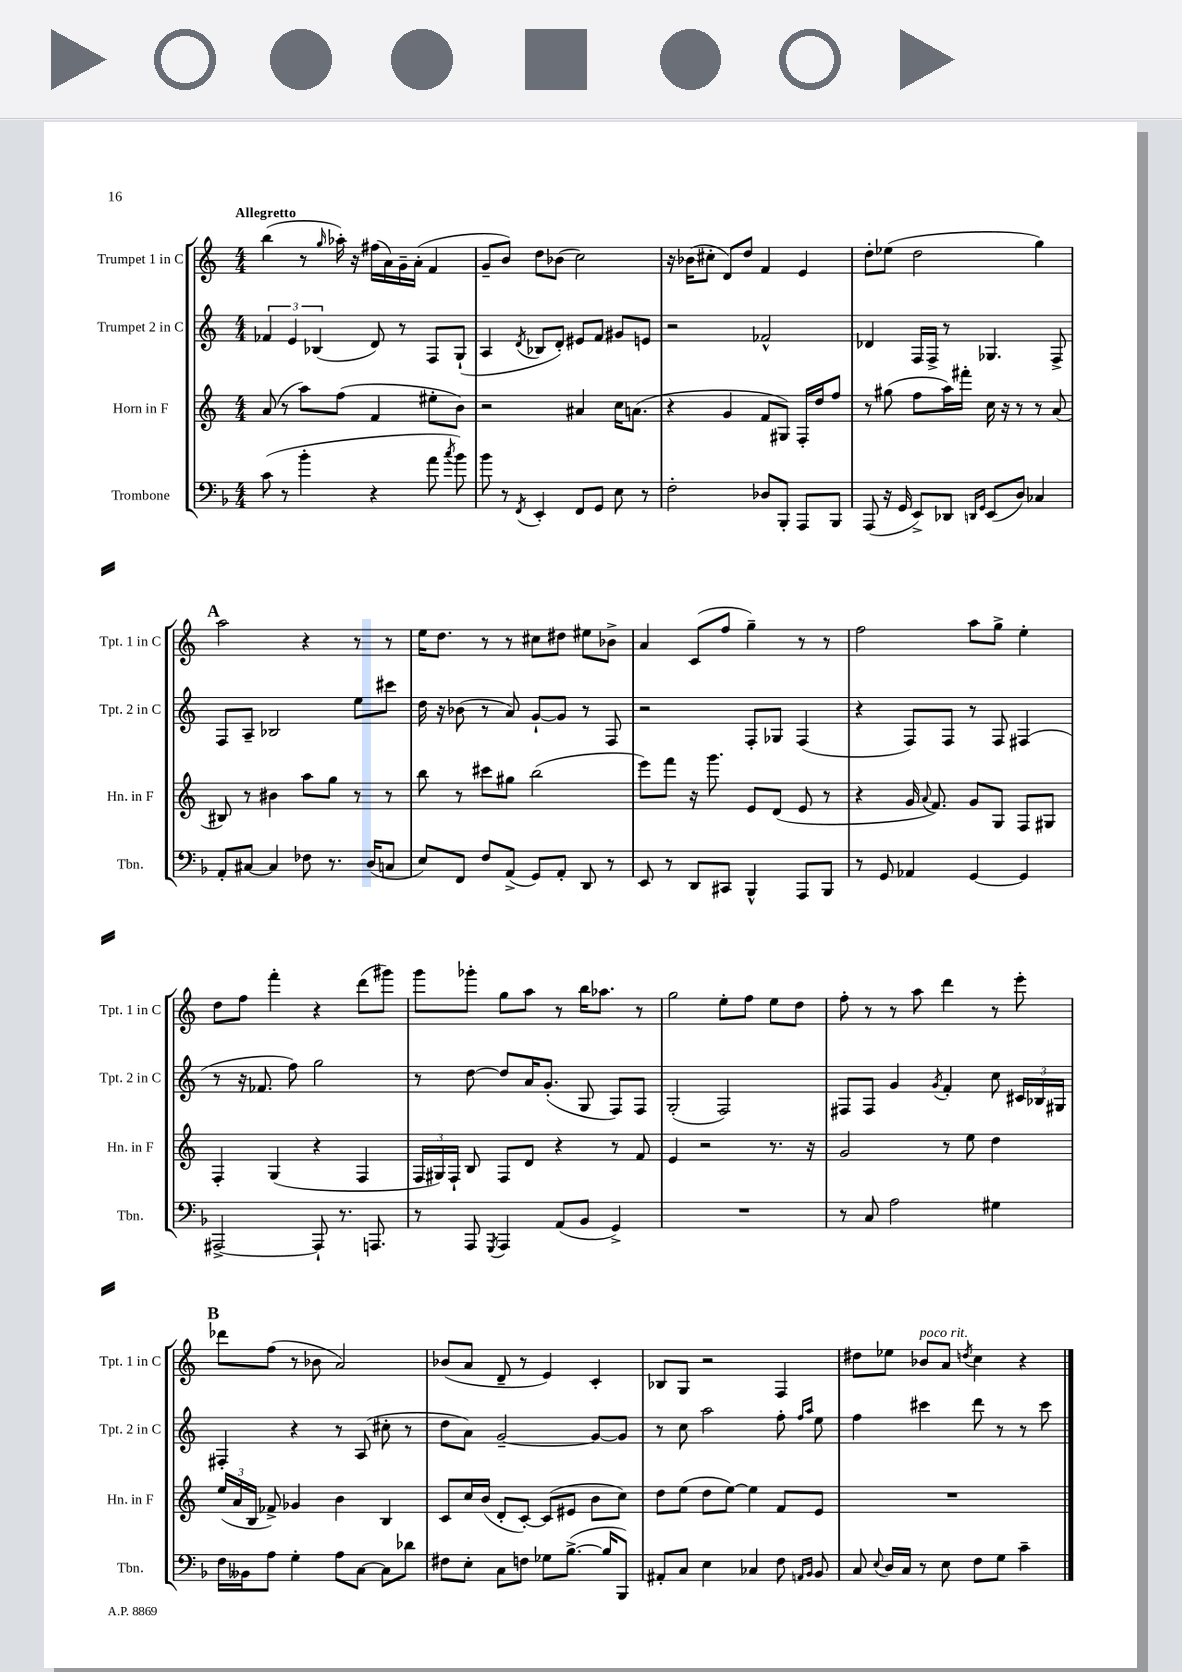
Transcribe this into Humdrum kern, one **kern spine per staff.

**kern	**kern	**kern	**kern
*part4	*part3	*part2	*part1
*staff4	*staff3	*staff2	*staff1
*I"Trombone	*I"Horn in F	*I"Trumpet 2 in C	*I"Trumpet 1 in C
*I'Tbn.	*I'Hn. in F	*I'Tpt. 2 in C	*I'Tpt. 1 in C
*clefF4	*clefG2	*clefG2	*clefG2
*k[b-]	*k[]	*k[]	*k[]
*M4/4	*M4/4	*M4/4	*M4/4
=1	=1	=1	=1
!	!	!	!LO:TX:a:B:t=Allegretto
(8c\	(8a/	6f-X/	(4bb\
8r	8r	.	.
.	.	6e/	.
4b-'\	8aa\L)	.	8r
.	.	(6B-X/	.
.	.	.	16qqgg/
.	(8ff\J	.	16aa-X'\)
.	.	.	16r
4r	4f/	8d/)	(16ff#X\LL
.	.	.	16a\)
.	.	8r	16g~\
.	.	.	(16a'\JJ
8a\	8ee#X'\L	8F/L	4f/
8qcc/	.	.	.
8b-\)	8b\J)	(8G`/J	.
=2	=2	=2	=2
8b-\	2r	4A/	8g~/L
8r	.	.	8b/J)
8qFF/	.	8qd/	.
4EE'/	.	8B-X/L	8dd\L
.	.	8d'/J)	(8b-X\J
8FF/L	4a#X/	8e#X/L	2cc\)
8GG/J	.	8f/J	.
8E\	16cc\KL	8g#X/L	.
.	(8.an\J	.	.
8r	.	8en/J	.
=3	=3	=3	=3
2F'\	4r	2r	16r
.	.	.	(16b-X\KL
.	.	.	8cc#X'\J
.	4g/	.	8d/L)
.	.	.	8dd/J
8D-X/L	8f/L	2f-X^^/	4f/
8BBB-'/J	8G#X/J)	.	.
8AAA/L	16F'/LL	.	4e/
.	16dd/J	.	.
8BBB-/J	8ff/J	.	.
=4	=4	=4	=4
(8AAA/	8r	4d-X/	8dd'\L
16r	(8gg#X\	.	(8ee-X\J
16GG/	.	.	.
8EE^/L)	8ff\L	16F/LL	2dd\
.	.	16F^/JJ	.
8DD-X/J	16aa\L)	8r	.
.	16fff#X'\JJ	.	.
16qqDDn/LL	.	.	.
16qqGG/JJ	.	.	.
(8EE/L	16cc\	4.G-X/	.
.	16r	.	.
8D/J)	8r	.	.
4C-X/	8r	.	4gg\)
.	(8a/	8F^/	.
!!LO:LB:g=z
!!LO:REH:place=s1:t=A
=5	=5	=5	=5
8AA'/L	8B#X/)	8F/L	2aa\
[8C#X/J	8r	8A~/J	.
4C#/]	4b#X\	2B-X/	.
8F-X\	8aa\L	.	4r
8.r	8gg\J	.	.
.	8r	8ee\L	8r
(16D/KL	.	.	.
8Cn/J	8r	8ccc#X\J	8r
=6	=6	=6	=6
8E/L)	8bb\	16dd\	16ee\KL
.	.	16r	8.dd\J
8FF/J	8r	(8b-X\	.
8F/L	8ccc#X\L	8r	8r
(8AA^/J	8gg#X\J	8a/)	8r
8GG/L)	(2bb\	[8g`/L	8cc#X\L
8AA'/J	.	8g/J]	8dd#X\J
8DD/	.	8r	8ee#X\L
8r	.	8F/	8b-X^\J
=7	=7	=7	=7
8EE/	8eee\L)	2r	4a/
8r	8fff\J	.	.
8DD/L	16r	.	(8c/L
.	8.ggg\	.	.
8CC#X/J	.	.	8ff/J
4BBB-^^/	8e/L	8F'/L	4gg~\)
.	(8d/J	8G-X/J	.
8AAA/L	8e/	(4F/	8r
8BBB-/J	8r	.	8r
=8	=8	=8	=8
8r	4r	4r	2ff\
8GG/	.	.	.
4AA-X/	16g/	8F/L)	.
.	8qqa/	.	.
.	8.f/)	.	.
.	.	8F/J	.
[4GG/	8g/L	8r	8aa\L
.	8G/J	8F/	8gg^\J
4GG/]	8F/L	(4F#X/	4ee'\
.	8G#X/J	.	.
!!LO:LB:g=z
=9	=9	=9	=9
[2AAA#X^/	4F'/	8r	8dd\L
.	.	16r	8ff\J
.	.	8.f-X/	.
.	(4G/	.	4fff'\
.	.	8ff\)	.
8AAA#`/]	4r	2gg\	4r
8.r	.	.	.
.	4F/	.	(8ddd\L
8.AAAn/	.	.	.
.	.	.	8ggg#X\J)
=10	=10	=10	=10
8r	24F/LL	8r	8ggg\L
.	24G#X/)	.	.
.	24F`/JJ	.	.
8AAA/	8B/	[8dd\	8ggg-X'\J
8qGGG/	.	.	.
4AAA/	8F/L	8dd/L]	8gg\L
.	8d/J	16a/K	8aa\J
.	.	(8.g'/J	.
(8AA/L	4r	.	8r
8BB-/J	.	8G/	16bb\KL
.	.	.	8.aa-X\J
4GG^/)	8r	8F/L)	.
.	8f/	8F/J	8r
=11	=11	=11	=11
1r	4e/	(2G'/	2gg\
.	2r	.	.
.	.	2F/)	8ee'\L
.	.	.	8ff\J
.	8.r	.	8ee\L
.	.	.	8dd\J
.	16r	.	.
=12	=12	=12	=12
8r	2g/	8F#X/L	8ff'\
8C/	.	8F#/J	8r
2A\	.	4g/	8r
.	.	.	8aa\
.	.	8qg/	.
.	8r	4f'/	4ddd\
.	8ee\	.	.
4G#X\	4dd\	8cc\	8r
.	.	24c#X/LL	8eee'\
.	.	24B-X/	.
.	.	24G#X/JJ	.
!!LO:LB:g=z
!!LO:REH:place=s1:t=B
=13	=13	=13	=13
16F\LL	(24ee/LL	4F#X'/	8ddd-X\L
.	24a/	.	.
16BB--X\J	.	.	.
.	24B/JJ	.	.
8A\J	8f-X^/)	.	(8ff\J
4G'\	4g-X/	4r	8r
.	.	.	8b-X\
8A\L	4b\	8r	2a/)
[8C\J	.	(8A/	.
8C\L]	4B/	8cc#X'\	.
8d-X\J	.	8r	.
=14	=14	=14	=14
8F#X\L	8c/L	8dd\L	(8b-X/L
8E'\J	16cc/L	8a\J)	8a/J
.	(16b/JJ	.	.
8C\L	8d'/L	[2g~/	8d~/
8Fn\J	[8c'/J)	.	8r
8G-X\L	(8c/L]	.	4e/)
([8.B-^\J	8e#X/J	.	.
.	8b\L	8g/L_	4c'/
16B-/KL]	.	.	.
8BBB-/J)	8cc\J)	8g/J]	.
=15	=15	=15	=15
8AA#X'/L	8dd\L	8r	8B-X/L
8C/J	(8ee\J	8cc\	8G/J
4E\	8dd\L	2aa\	2r
.	[8ee\J)	.	.
4C-X/	4ee\]	.	.
8F\	8f/L	8ff'\	4F/
16qqAAn/LL	.	16qqff/LL	.
16qqBB-/JJ	.	16qqaa/JJ	.
8BB-/	8e/J	8ee\	.
=16	=16	=16	=16
8C/	1r	4ff\	8dd#X\L
8qqE/	.	.	.
16D/LL	.	.	8ee-X\J
16C/JJ	.	.	.
!	!	!	!LO:TX:a:i:t=poco rit.
8r	.	4ccc#X\	8b-X/L
8E\	.	.	8a/J
.	.	.	8qddn/
8F\L	.	8ddd\	4cc\
8G\J	.	8r	.
4c~\	.	8r	4r
.	.	8ccc#\	.
==	==	==	==
*-	*-	*-	*-
